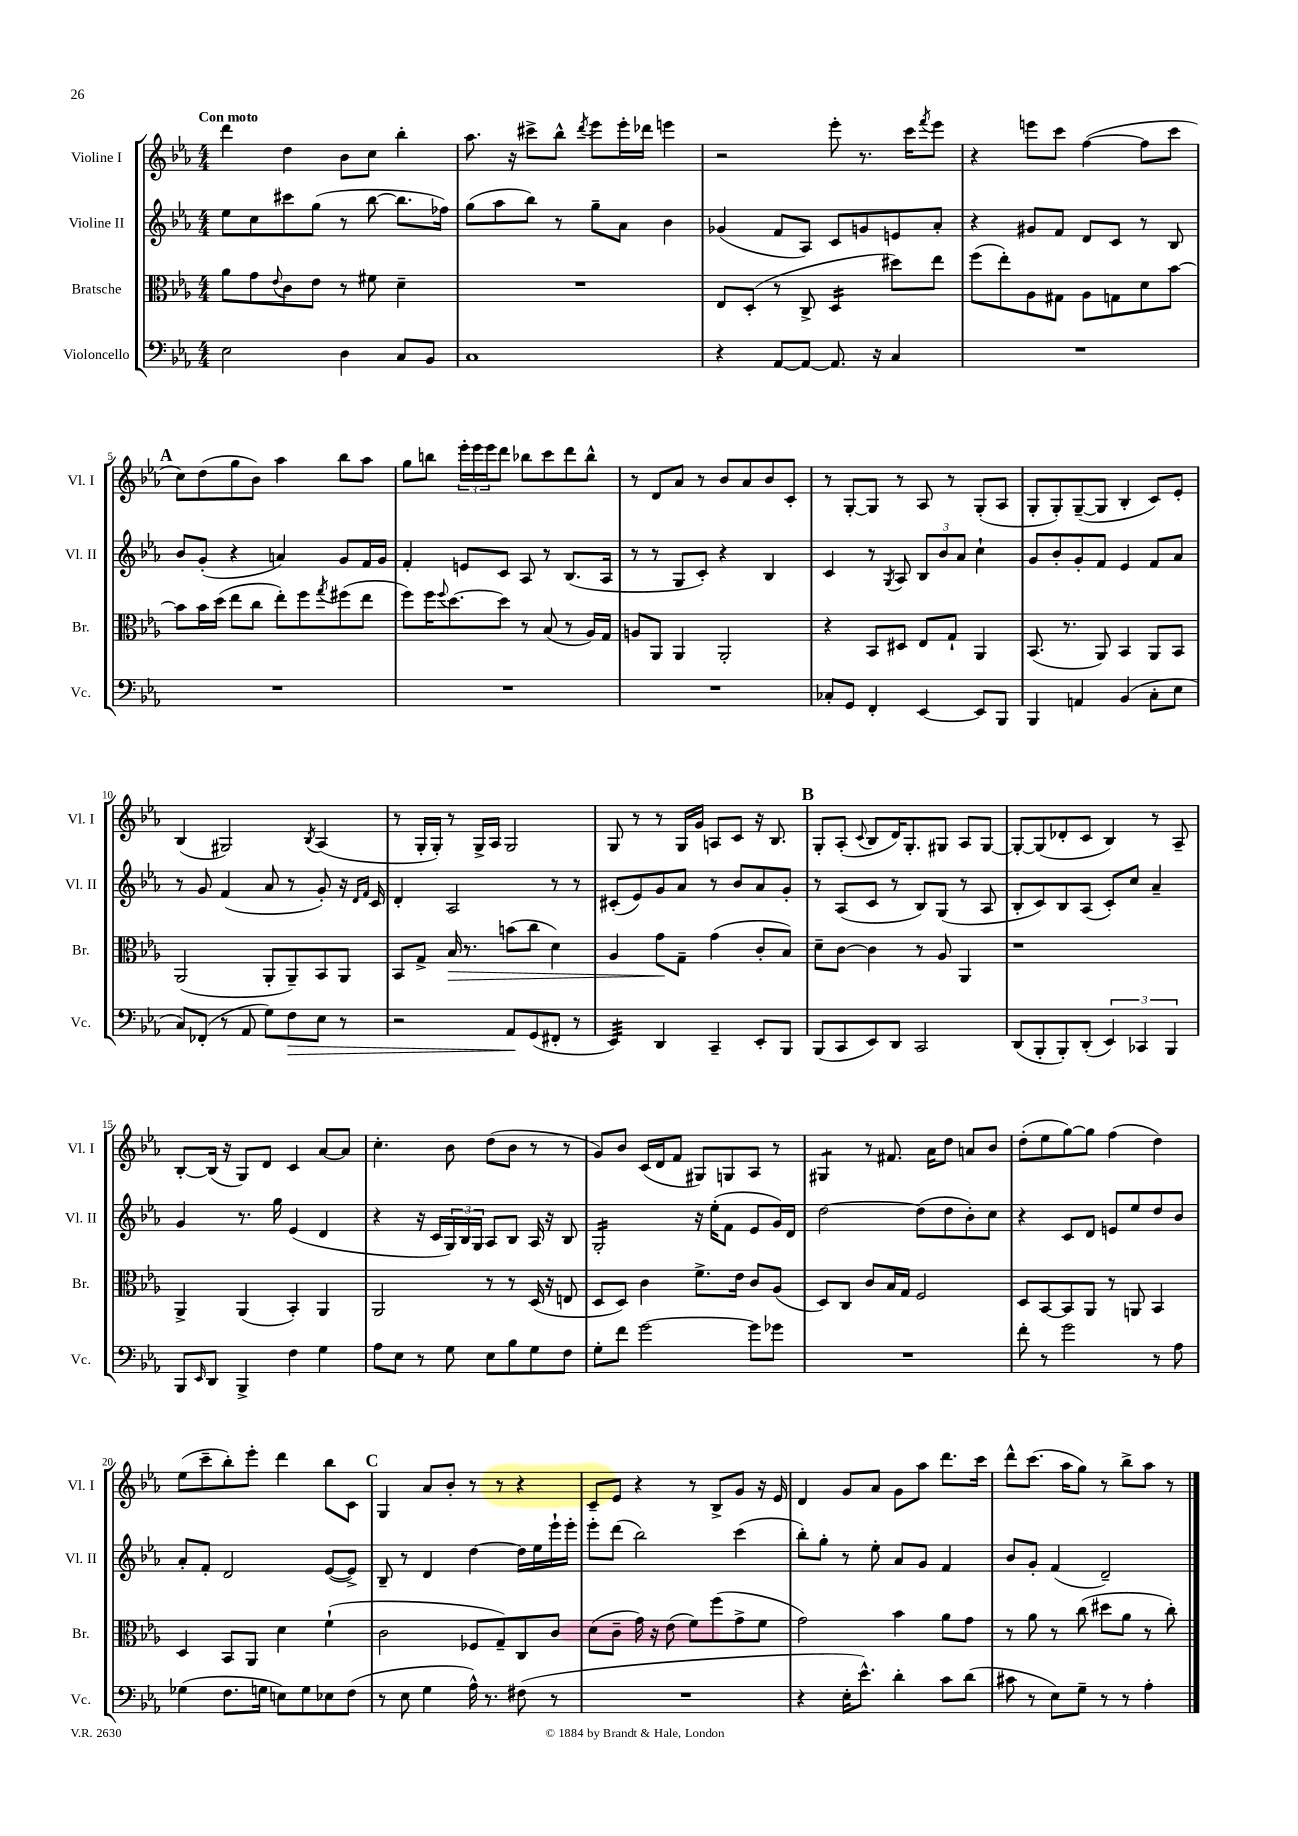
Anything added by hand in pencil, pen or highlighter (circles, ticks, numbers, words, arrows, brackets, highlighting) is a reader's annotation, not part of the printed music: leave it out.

**kern	**kern	**kern	**kern
*staff4	*staff3	*staff2	*staff1
*clefF4	*clefC3	*clefG2	*clefG2
*k[b-e-a-]	*k[b-e-a-]	*k[b-e-a-]	*k[b-e-a-]
*M4/4	*M4/4	*M4/4	*M4/4
2E-	8a-	8ee-	4ddd
.	8g	8cc	.
.	8qqe-	.	.
.	8c	8ccc#	4dd
.	8e-	(8gg	.
4D	8r	8r	8b-
.	8f#	[8bb-	8cc
8C	4d~	8.bb-]	4bb-'
8BB-	.	.	.
.	.	16ff-)	.
=	=	=	=
1C	1r	(8gg	8.aa-
.	.	8aa-	.
.	.	.	16r
.	.	8bb-)	8ccc#^
.	.	8r	8bb-^^
.	.	.	8qddd
.	.	8gg~	8eee-
.	.	8a-	16eee-'
.	.	.	16ddd-
.	.	4b-	4eee
=	=	=	=
4r	8E-	(4g-	2r
.	(8D'	.	.
[8AA-	8r	8f	.
8AA-_	8C^	8A-)	.
8.AA-]	4D	8c	8eee-'
.	.	8g	8.r
16r	.	.	.
4C	8dd#)	8e	.
.	.	.	16ccc
.	.	.	8qfff
.	8ee-	8a-'	8eee-
=	=	=	=
1r	(8ff	4r	4r
.	8ee-')	.	.
.	8A-	8g#	8eee
.	8G#	8f	8ccc
.	8A-	8d	([4ff
.	8G	8c	.
.	8d	8r	8ff]
.	[8b-	8B-	8ccc
=	=	=	=
1r	8b-]	8b-	8cc)
.	16b-	(8g'	(8dd
.	(16dd	.	.
.	8ee-	4r	8gg
.	8cc	.	8b-)
.	8ee-')	4a)	4aa-
.	8ff	.	.
.	8qgg	.	.
.	(8ff#	8g	8bb-
.	8ee-	16f	8aa-
.	.	16g	.
=	=	=	=
1r	8ff)	4f'	8gg
.	16ff	.	8bb
.	8qqff	.	.
.	[8.dd	.	.
.	.	8e	24eee-'
.	.	.	24eee-
.	.	.	24eee-
.	8dd]	8c	8ddd
.	8r	8A-	8bb-
.	(8B-	8r	8ccc
.	8r	(8.B-	8ddd
.	16A-)	.	8bb-^^
.	16G	16A-	.
=	=	=	=
1r	8A	8r	8r
.	8AA-	8r	8d
.	4AA-	8G	8a-
.	.	8c')	8r
.	2AA-'	4r	8b-
.	.	.	8a-
.	.	4B-	8b-
.	.	.	8c'
=	=	=	=
8C-'	4r	4c	8r
8GG	.	.	[8G'
4FF'	8BB-	8r	8G]
.	.	8qG	.
.	8D#	8A-	8r
[4EE-	8E-	12B-	8A-
.	.	12b-	.
.	8G`	.	8r
.	.	12a-	.
8EE-]	4AA-	4cc`	(8G'
8BBB-	.	.	8A-
=	=	=	=
4BBB-	(8.BB-	8g	8G'
.	.	8b-'	8G')
.	8.r	.	.
4AA	.	8g'	([8G~
.	8AA-)	8f	8G]
(4BB-	4BB-	4e-	4B-'
8C'	8AA-	8f	8c)
8E-	8BB-	8a-	8e-'
=	=	=	=
8C)	(2AA-	8r	(4B-
(8FF-'	.	8g	.
8r	.	(4f	2G#)
8AA-	.	.	.
8G)	8AA-'	8a-	.
8F	8AA-~)	8r	.
.	.	.	8qB-
8E-	8BB-	8g')	(4A-
8r	8AA-	16r	.
.	.	16qqd	.
.	.	16qqf	.
.	.	16c	.
=	=	=	=
2r	8BB-	4d'	8r
.	8G^	.	16G'
.	.	.	16G')
.	16B-	2A-	8r
.	8.r	.	.
.	.	.	16G^
.	.	.	16A-
8AA-	(8b	.	2G
(8GG	8cc	.	.
8FF#'	4d)	8r	.
8r	.	8r	.
=	=	=	=
4EE-)	4A-	(8c#'	8G
.	.	8e-)	8r
4DD	8g	8g	8r
.	8G~	8a-	16G
.	.	.	16g
4CC~	(4g	8r	8A
.	.	8b-	8c
8EE-'	8c'	8a-	16r
.	.	.	8.B-
8BBB-	8B-)	8g'	.
=	=	=	=
(8BBB-	8d~	8r	8G'
8CC	[8c	(8A-	(8A-'
.	.	.	8qqc
8EE-)	4c]	8c	8B-
8DD	.	8r	16d)
.	.	.	8.G'
2CC	8r	8B-)	.
.	8A-	(8G	8G#
.	4AA-	8r	8A-
.	.	8A-	[8G#
=	=	=	=
(8DD	1r	8B-'	8G#'_
8BBB-'	.	8c)	(8G#]
8BBB-')	.	8B-	8d-'
(8DD'	.	(8A-	8c
6EE-)	.	8c')	4B-)
.	.	8cc	.
6CC-	.	.	.
.	.	4a-~	8r
6BBB-	.	.	.
.	.	.	8A-~
=	=	=	=
8BBB-	4AA-^	4g	[8B-'
16qqEE-	.	.	.
8DD	.	.	(16B-]
.	.	.	16r
4BBB-^	(4AA-	8.r	8G)
.	.	.	8d
.	.	16gg	.
4F	4BB-')	(4e-	4c
4G	4AA-	4d	[8a-
.	.	.	8a-]
=	=	=	=
8A-	2AA-	4r	4.cc'
8E-	.	.	.
8r	.	16r	.
.	.	16c	.
8G	.	24G)	8b-
.	.	24B-	.
.	.	24G	.
8E-	8r	8A-	(8dd
8B-	8r	8B-	8b-
8G	(16D	16A-	8r
.	16r	16r	.
8F	8E	8B-	8r
=	=	=	=
8G'	8D	2G'	8g)
8f	8D)	.	8b-
[2g	4c	.	(16c
.	.	.	16d
.	.	.	8f
.	8.f^	16r	8G#)
.	.	(16ee-'	.
.	.	8f	8G
.	16e-	.	.
8g]	8c	8e-	8A-
8g-	(8A-	16g)	8r
.	.	16d	.
=	=	=	=
1r	8D)	[2dd	4G#
.	8C	.	.
.	8c	.	8r
.	16B-	.	8.f#
.	16G	.	.
.	2F	(8dd]	.
.	.	.	16a-
.	.	8dd	8dd
.	.	8b-')	8a
.	.	8cc	8b-
=	=	=	=
8f'	8D	4r	(8dd'
8r	[8BB-	.	8ee-
2g	8BB-]	8c	[8gg)
.	8AA-	8d	8gg]
.	8r	8e	(4ff
.	8AA	8ee-	.
8r	4BB-	8dd	4dd)
8A-	.	8b-	.
=	=	=	=
(4G-	4D	8a-'	(8ee-
.	.	8f'	8ccc~
8.F	8BB-	2d	8bb-')
.	8AA-	.	8eee-'
16G	.	.	.
8E)	4d	.	4ddd
8G	.	.	.
8E-	(4f`	([8e-	8bb-
(8F	.	8e-^])	8c
=	=	=	=
8r	2c	8B-~	4G
8E-	.	8r	.
4G	.	4d	8a-
.	.	.	8b-'
16A-^^)	8F-	[4dd	8r
8.r	.	.	.
.	8G~)	.	8r
(8F#	8C	16dd]	4r
.	.	16ee-	.
8r	8c	16eee-`	.
.	.	16eee-'	.
=	=	=	=
1r	(8d	8eee-'	8c~
.	8c~	(8ddd	8e-
.	16g)	2bb-)	4r
.	16r	.	.
.	(8e-	.	.
.	8f)	.	8r
.	(8ff	.	8B-^
.	8g^	(4ccc	8g
.	8f	.	16r
.	.	.	16e-
=	=	=	=
4r	2g)	8bb-')	4d
.	.	8gg'	.
16E-'	.	8r	8g
8.e-^^)	.	.	.
.	.	8ee-'	8a-
4d'	4b-	8a-	8g
.	.	8g	8aa-
8c	8a-	4f	8.ddd
(8d	8g	.	.
.	.	.	16ccc
=	=	=	=
8c#	8r	8b-	8ddd^^
8r	8a-	8g'	(8.ccc
8E-)	8r	(4f	.
.	.	.	16aa-
8G~	(8cc	.	8gg)
8r	8dd#	2d~)	8r
8r	8a-	.	8bb-^
4A-'	8r	.	8aa-
.	8cc')	.	8r
==	==	==	==
*-	*-	*-	*-
